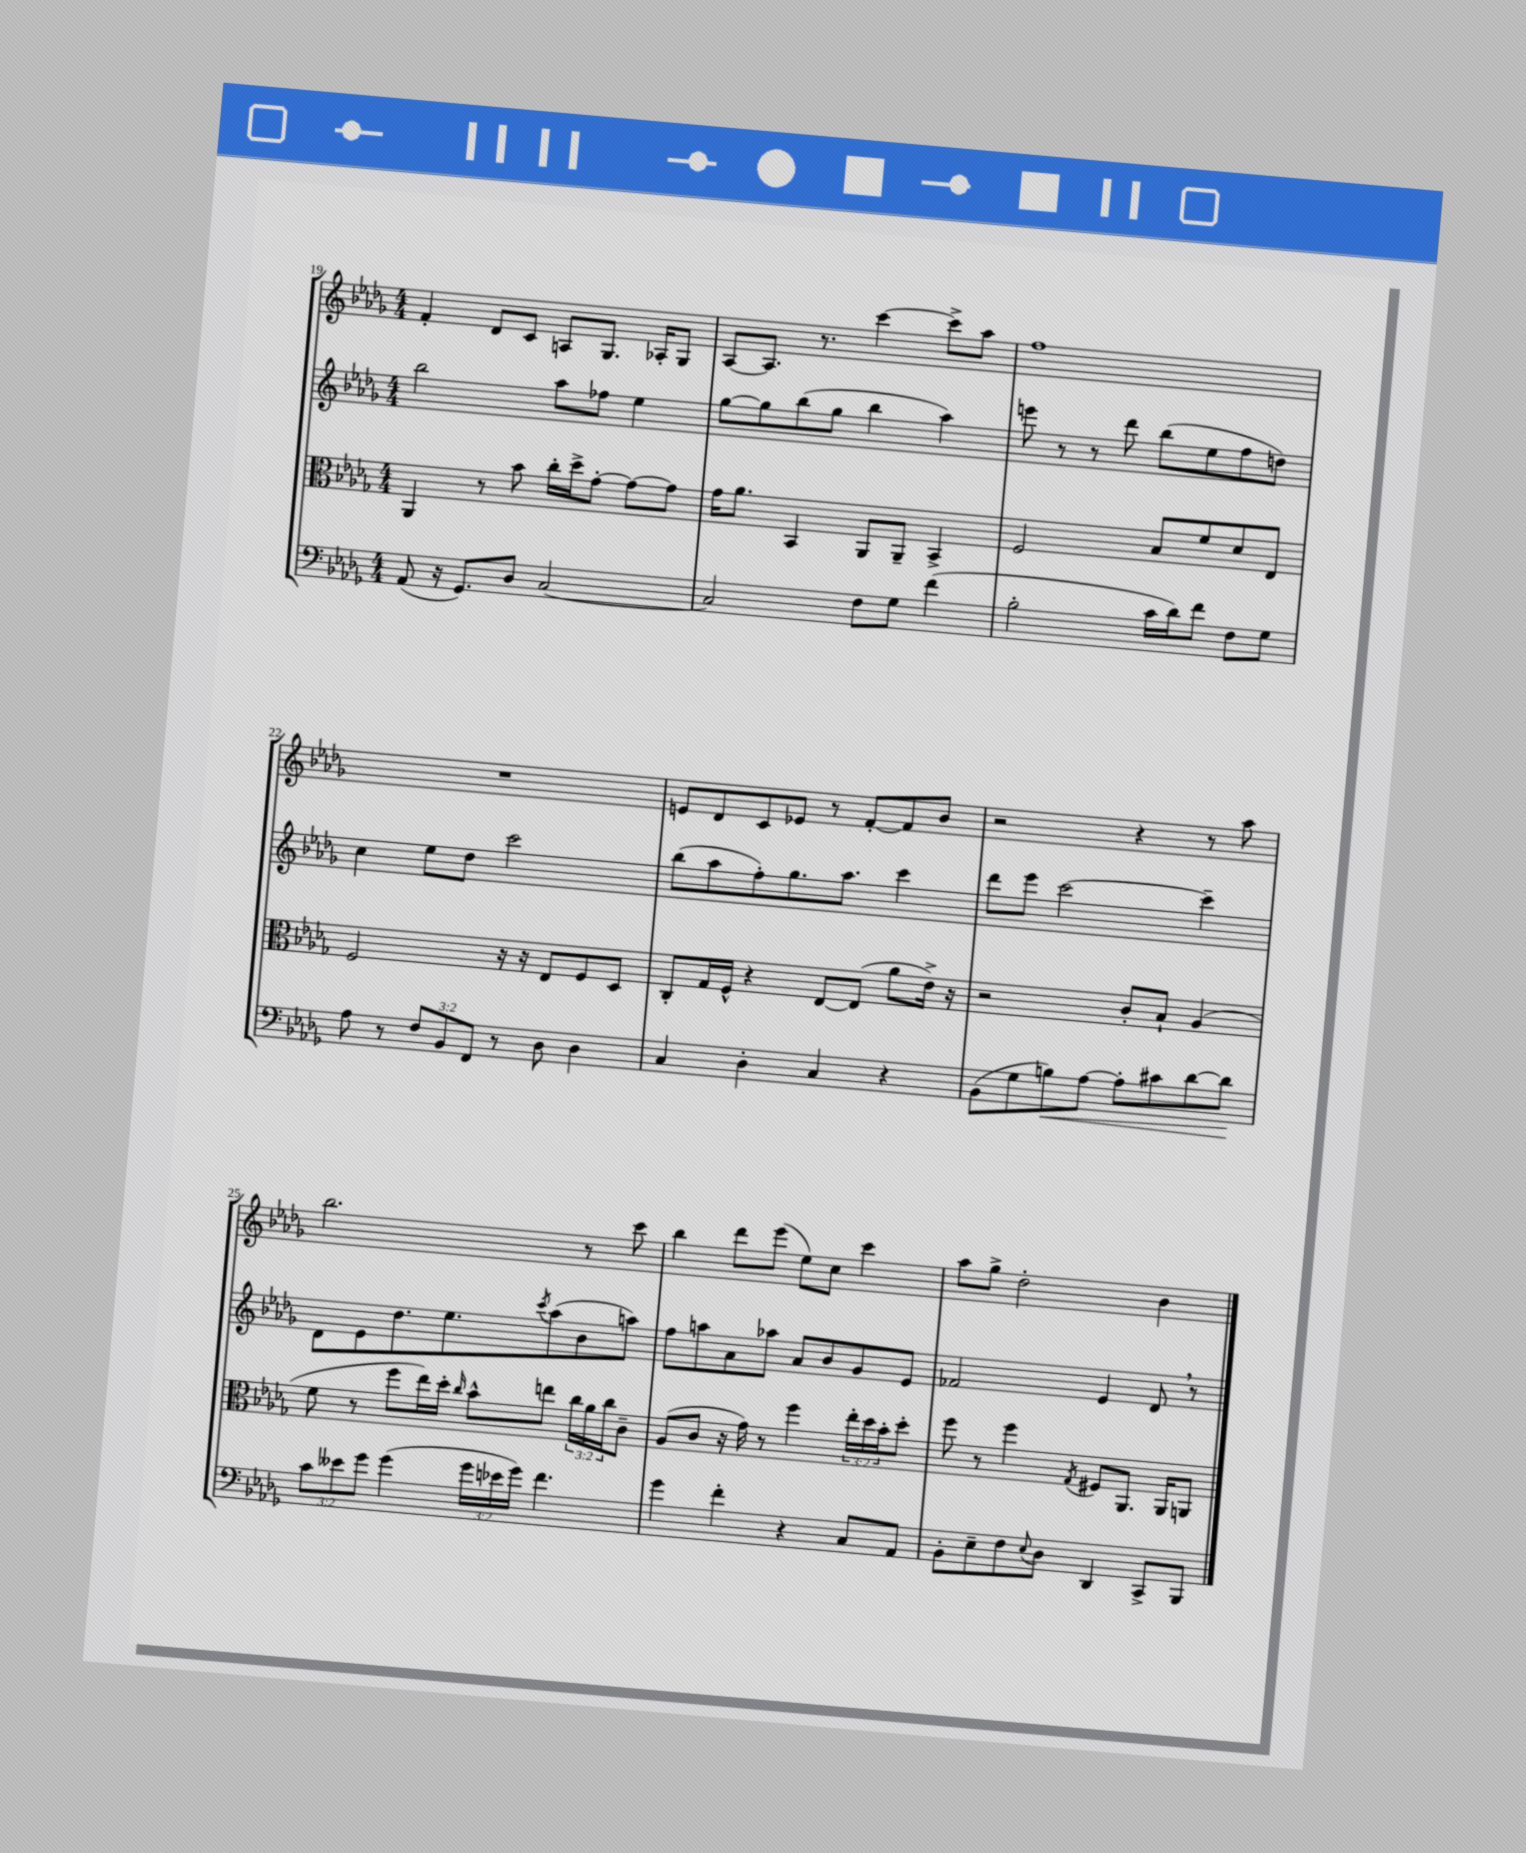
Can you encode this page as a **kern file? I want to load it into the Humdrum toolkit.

**kern	**kern	**kern	**kern
*staff4	*staff3	*staff2	*staff1
*clefF4	*clefC3	*clefG2	*clefG2
*k[b-e-a-d-g-]	*k[b-e-a-d-g-]	*k[b-e-a-d-g-]	*k[b-e-a-d-g-]
*M4/4	*M4/4	*M4/4	*M4/4
(8AA-/	4AA-/	2bb-\	4f'/
16r	.	.	.
8.GG-/L)	.	.	.
.	8r	.	8d-/L
8D-/J	8b-\	.	8c/J
[2C/	16cc'\LL	8aa-\L	8A/L
.	16dd-^\J	.	.
.	[8g-'\J	8ff-\J	8.G-/J
.	8g-\_L	4ee-\	.
.	.	.	16A-'/LK
.	8g-\]J	.	8G-/J
=	=	=	=
2C/]	16g-\LK	[8gg-\L	[8A-/L
.	8.a-\J	.	.
.	.	8gg-\]	8.A-/]J
.	4BB-/	(8bb-\	.
.	.	.	8.r
.	.	8gg-\J	.
8F\L	8AA-/L	4bb-\	[4ccc\
8G-\J	8AA-~/J	.	.
(4f\	4BB-^/	4aa-\)	8ccc^\]L
.	.	.	8aa-\J
=	=	=	=
2B-'\	2F/	8eee\	1ff
.	.	8r	.
.	.	8r	.
.	.	8ddd-\	.
16c\LL	8B-/L	(8bb-\L	.
16d-\J)	.	.	.
8f\J	8f/	8ee-\	.
8F\L	8d-/	8ff\	.
8G-\J	8E-/J	8dd\J)	.
=	=	=	=
8A-\	2F/	4cc\	1r
8r	.	.	.
12F/L	.	8ee-\L	.
12BB-/	.	.	.
.	.	8dd-\J	.
12FF/J	.	.	.
8r	16r	2ccc\	.
.	16r	.	.
8D-\	8E-/L	.	.
4D-\	8F/	.	.
.	8D-/J	.	.
=	=	=	=
4C/	8C'/L	(8bb-\L	8e/L
.	16G-/L	8aa-\	8d-/
.	16F^^/JJ	.	.
4D-'\	4r	8ff'\)	8c/
.	.	8.gg-\	8e-/J
4C/	[8E-/L	.	8r
.	.	8.aa-\J	.
.	(8E-/]J	.	[8f'/L
4r	8a-\L	4ccc\	8f/]
.	16e-^\Jk)	.	8b-/J
.	16r	.	.
=	=	=	=
(8BB-\L	2r	8ddd-\L	2r
8G-\	.	8eee-\J	.
8B\)	.	[2ccc\	.
[8A-\J	.	.	.
8A-'\]L	8c'/L	.	4r
8c#\	8B-`/J	.	.
[8d-\	(4A-/	4ccc~\]	8r
8d-\]J	.	.	8aa-\
=	=	=	=
12c\L	8f\	8d-\L	2.bb-\
12e--\	.	.	.
.	8r	8e-\	.
12g-\J	.	.	.
(4g-\	8ff\L	8.dd-\	.
.	16ee-\L)	.	.
.	16dd-'\JJ	8.ee-\	.
.	16qqcc/	.	.
24g-\LL	8b-^^\L	.	.
24e-\	.	.	.
24g-\JJ)	.	.	.
.	.	8qccc/	.
4.f\	8ee\J	(8aa-\	.
.	24cc\LL	8b-\	8r
.	24a-\	.	.
.	24cc\J	.	.
.	8c~\J	8aa\J)	8ccc\
=	=	=	=
4g-\	(8A-/L	8ff\L	4bb-\
.	8c/J	8aa\	.
4f'\	16r	8a-\	8ddd-\L
.	16g-\)	.	.
.	8r	8aa-\J	(8eee-\J
4r	4ff\	8a-/L	8ee-\L)
.	.	8b-/	8cc\J
8C/L	24ee-'\LL	8g-/	4ccc\
.	24dd-\	.	.
.	24b-'\J	.	.
8AA-/J	8dd-'\J	8e-/J	.
=	=	=	=
8BB-'\L	8ff\	2f-/	8aa-\L
8E-~\	8r	.	8gg-^\J
8F\	4ff\	.	2dd-'\
8qqE-/	.	.	.
8D-\J	.	.	.
.	8qG-/	.	.
4DD-/	8F#/L	4e-/	.
.	8.AA-/J	.	.
8CC^/L	.	8d-/	4b-\
.	16AA-/LK	.	.
8BBB-/J	8AA/J	8r	.
==	==	==	==
*-	*-	*-	*-
